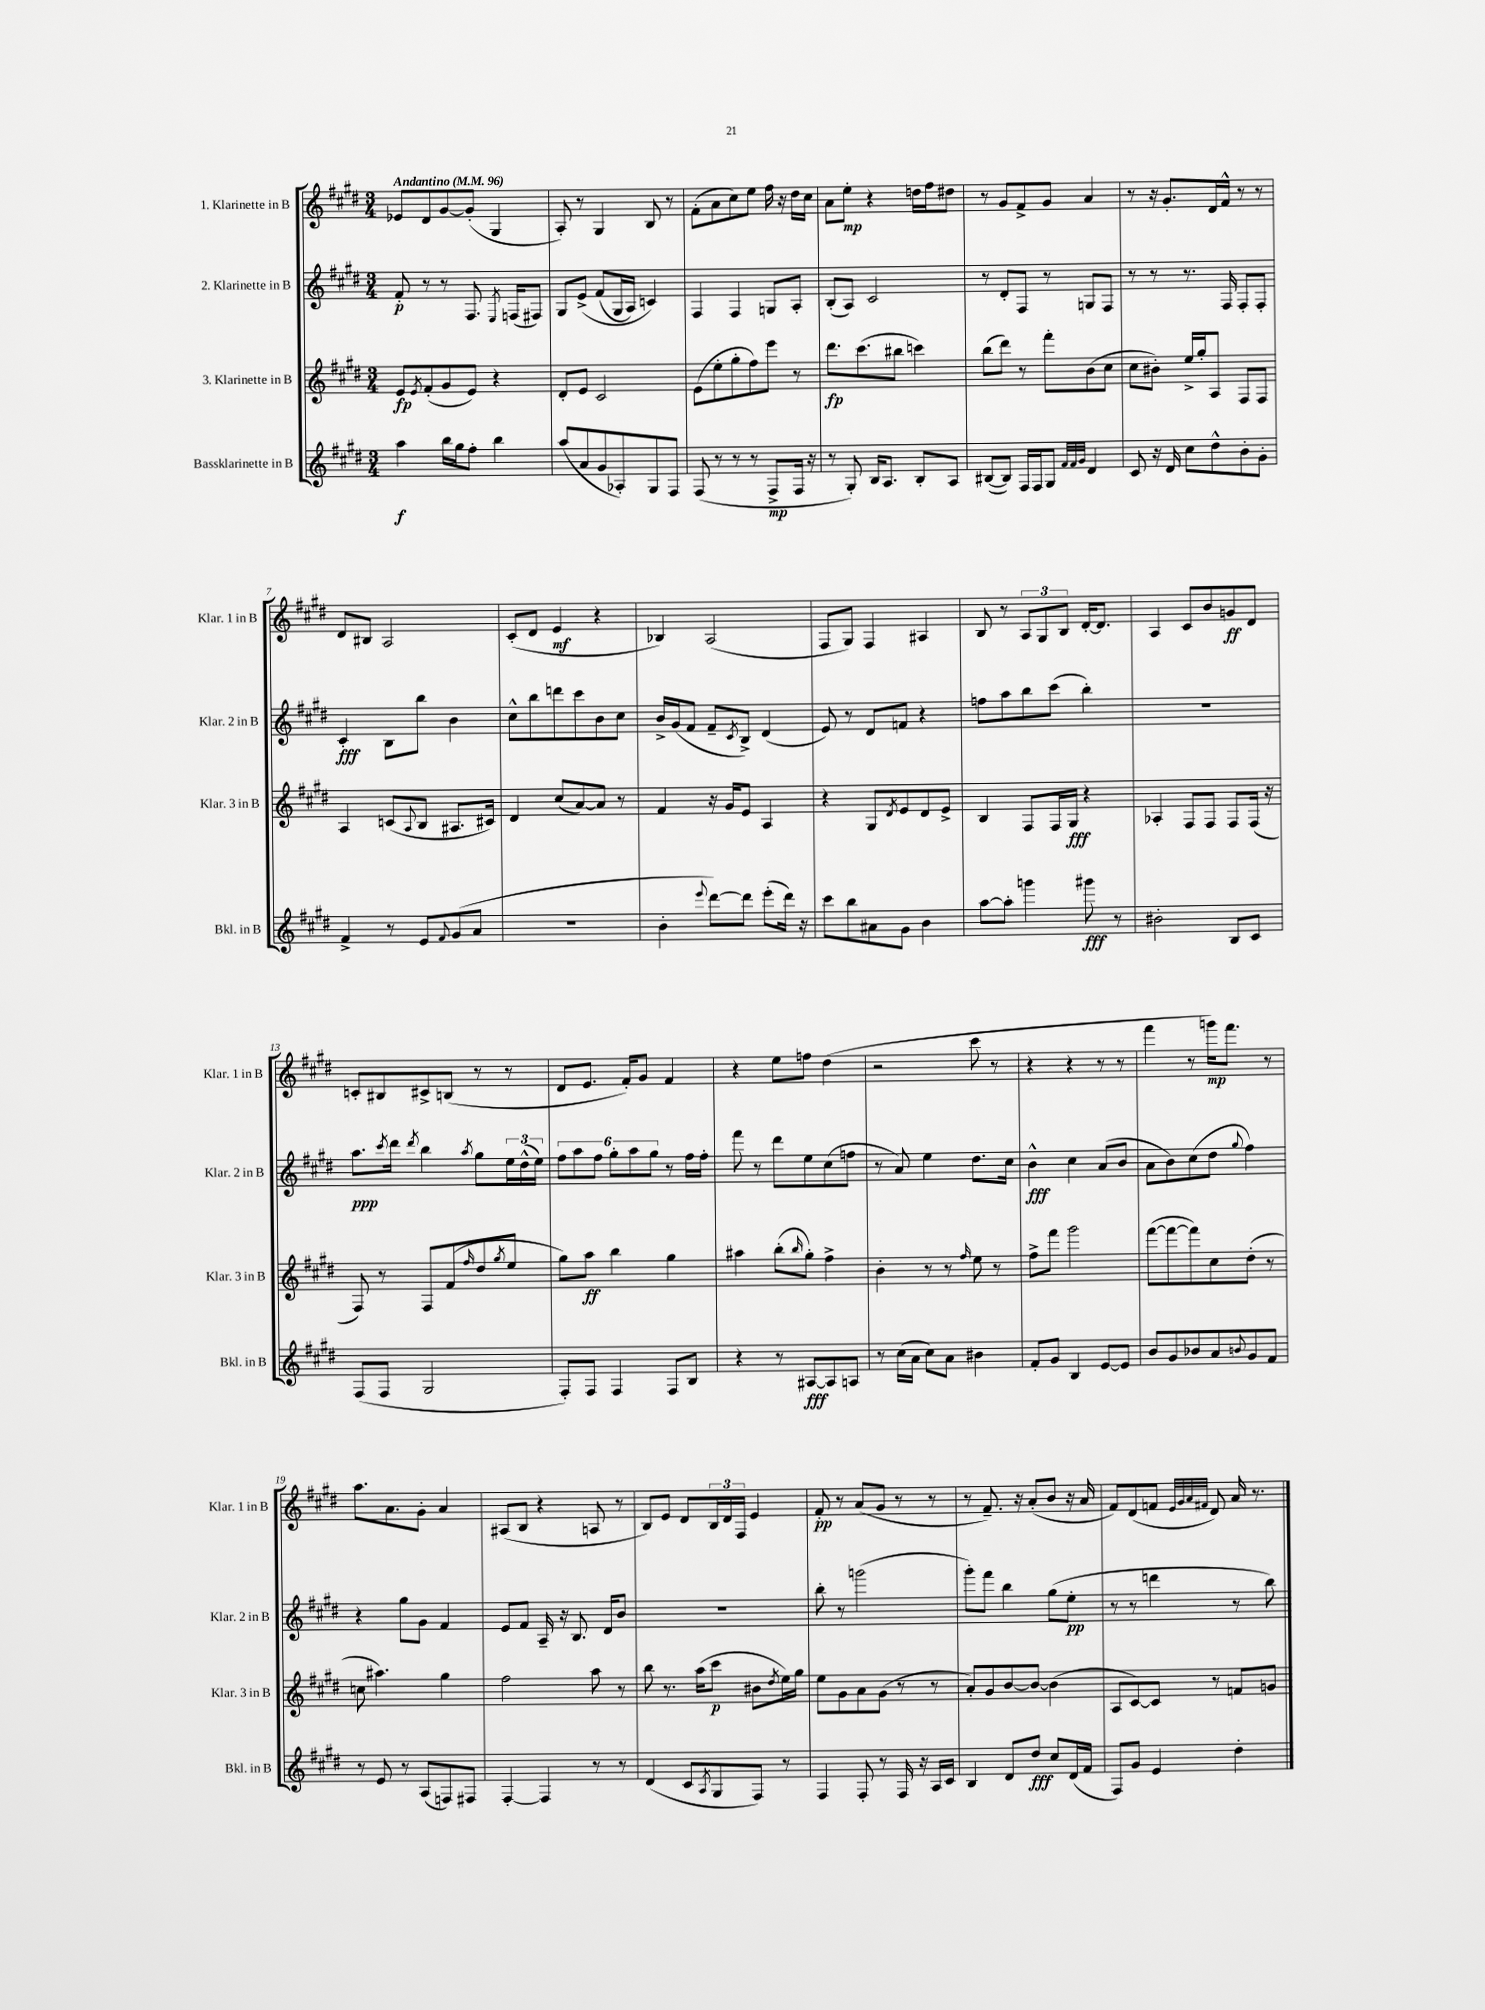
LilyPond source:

<<
\new StaffGroup <<
\new Staff = "s0" \with { instrumentName = "1. Klarinette in B" shortInstrumentName = "Klar. 1 in B" } {
    \clef treble \key e \major \numericTimeSignature \time 3/4 \tempo "Andantino" 4 = 96
    ees'8 dis'8 gis'8~ gis'8-.( gis4 |
    a8-.) r8 gis4 b8 r8 |
    fis'8-.( a'8 cis''8) e''8 fis''16 r16 dis''16 cis''16 |
    a'8 e''8-.\mp r4 d''16 fis''16 dis''8 |
    r8 gis'8 fis'8-> gis'8 a'4 |
    r8 r16 gis'8.-. dis'16 fis'16-^ r8 r8 |
    dis'8 bis8 a2 |
    cis'8-.( dis'8 e'4\mf r4 |
    bes4) a2( |
    fis8 gis8) fis4 ais4 |
    b8 r8 \tuplet 3/2 { a8 gis8 b8 } dis'16~-. dis'8. |
    a4 cis'8 b'8 g'8\ff dis'8 |
    c'8-. bis8 cis'8-> b8( r8 r8 |
    dis'8 e'8. fis'16-.) gis'8 fis'4 |
    r4 e''8 f''8 dis''4( |
    r2 cis'''8 r8 |
    r4 r4 r8 r8 |
    fis'''4 r8 g'''16\mp) fis'''8. r8 |
    a''8. a'8. gis'8-. a'4 |
    ais8( b8 r4 a8 r8 |
    b8) e'8 dis'8 \tuplet 3/2 { b16 dis'16 fis16 } e'4 |
    fis'8-.\pp r8 a'8( gis'8 r8 r8 |
    r8 fis'8.--) r16 a'8-.( b'8 r16 a'16 |
    fis'8) dis'8( f'8 \grace { e'32 gis'32 a'32 fis'32 } dis'8) a'16 r8. \bar "|." |
}
\new Staff = "s1" \with { instrumentName = "2. Klarinette in B" shortInstrumentName = "Klar. 2 in B" } {
    \clef treble \key e \major \numericTimeSignature \time 3/4
    fis'8-.\p r8 r8 fis8. \acciaccatura { e8 } f16( fis8) |
    gis8 e'8->\( fis'8( gis16 a16) c'4\) |
    fis4 fis4 g8 a8-. |
    b8-.( a8) cis'2 |
    r8 dis'8-. fis8 r8 g8 fis8 |
    r8 r8 r8. fis16 fis8-. fis8-. |
    cis'4-.\fff b8 b''8 b'4 |
    cis''8-^ b''8 d'''8 cis'''8 b'8 cis''8 |
    b'16-> gis'16( fis'8 fis'8-- \acciaccatura { cis'8 } b8->) dis'4( |
    e'8) r8 dis'8 f'8 r4 |
    f''8 a''8 b''8 cis'''8( b''4-.) |
    R2. |
    a''8.\ppp \acciaccatura { cis'''8 } dis'''16 \acciaccatura { dis'''8 } b''4 \acciaccatura { a''8 } gis''8 \tuplet 3/2 { e''16 dis''16-^( e''16) } |
    \tuplet 6/4 { fis''8 a''8 fis''8 gis''8-. a''8 gis''8 } r8 fis''16 fis''16-. |
    fis'''8 r8 dis'''8 e''8 cis''8( f''8 |
    r8 a'8) e''4 dis''8. cis''16 |
    b'4-^\fff cis''4 a'8( b'8 |
    a'8 b'8) cis''8( dis''8 \appoggiatura { gis''8 } fis''4) |
    r4 gis''8 gis'8 fis'4 |
    e'8 fis'8 a16-- r16 b8. dis'16 b'8 |
    R2. |
    b''8-. r8 g'''2( |
    gis'''8-.) fis'''8 b''4 gis''8( e''8-.\pp |
    r8 r8 d'''4 r8 b''8) \bar "|." |
}
\new Staff = "s2" \with { instrumentName = "3. Klarinette in B" shortInstrumentName = "Klar. 3 in B" } {
    \clef treble \key e \major \numericTimeSignature \time 3/4
    e'8\fp \acciaccatura { e'8 } fis'8-.( gis'8 e'8) r4 |
    dis'8-. e'8 cis'2 |
    e'8( e''8-. gis''8-. fis''8) e'''8 r8 |
    dis'''8.\fp cis'''8.( bis''8 c'''4) |
    b''8( dis'''8) r8 fis'''8-. b'8( cis''8 |
    cis''8 bis'8-.) e''16-> gis''16-. a8 fis8 fis8 |
    a4 c'8( \appoggiatura { a8 } b8 ais8. cis'16) |
    dis'4 cis''8( a'8~) a'8 r8 |
    fis'4 r16 gis'16 e'8 a4 |
    r4 gis8 \acciaccatura { dis'8 } e'8 dis'8 e'8-> |
    b4 fis8 fis16 gis16\fff r4 |
    aes4-. fis8 fis8 fis8 fis16( r16 |
    fis8) r8 fis8 fis'8( \grace { fis''16 } dis''8 \acciaccatura { gis''8 } e''8 |
    gis''8) a''8\ff b''4 gis''4 |
    ais''4 b''8-.( \grace { b''16 } gis''8-.) fis''4-> |
    b'4-. r8 r8 \grace { fis''16 } e''8 r8 |
    fis''8-> fis'''8 gis'''2 |
    fis'''8~( fis'''8~ fis'''8) cis''8 dis''8-.( r8 |
    c''8 ais''4.) gis''4 |
    fis''2 a''8 r8 |
    b''8 r8. a''16( cis'''8\p bis'8 \acciaccatura { dis''8 } e''16) gis''16 |
    e''8 gis'8 a'8 gis'8( r8 r8 |
    a'8-.) gis'8 b'8~ b'8~ b'4( |
    a8 cis'8~) cis'8 r8 f'8 g'8 \bar "|." |
}
\new Staff = "s3" \with { instrumentName = "Bassklarinette in B" shortInstrumentName = "Bkl. in B" } {
    \clef treble \key e \major \numericTimeSignature \time 3/4
    a''4\f b''16 gis''16 fis''8-. b''4 |
    a''8( a'8 gis'8 aes8-.) gis8 fis8 |
    fis8( r8 r8 r8 fis8->\mp fis16 r16 |
    r8 gis8-.) b16 a8. b8-. a8 |
    bis8~( bis8) fis16 fis16 gis8 \grace { fis'32 fis'32 gis'32 } dis'4 |
    cis'8 r16 dis'16 cis''8 dis''8-^ b'8-. gis'8-. |
    fis'4-> r8 e'8 \appoggiatura { fis'8 } gis'8( a'8 |
    R2. |
    b'4-. \appoggiatura { e'''8 } dis'''8~) dis'''8 e'''8-.( dis'''16) r16 |
    cis'''8 b''8 ais'8 gis'8 b'4 |
    a''8~ a''8-. g'''4 gis'''8\fff r8 |
    bis'2-. b8 cis'8 |
    fis8( fis8 gis2 |
    fis8-.) fis8 fis4 fis8 b8 |
    r4 r8 ais8~\fff ais8 a8 |
    r8 cis''16( a'16 cis''8) a'8 bis'4 |
    fis'8-. gis'8 b4 e'8~ e'8 |
    b'8 gis'8 bes'8 a'8 \appoggiatura { b'8 } gis'8 fis'8 |
    r8 e'8 r8 a8( f8) fis8 |
    fis4~-. fis4 r8 r8 |
    dis'4( cis'8 \acciaccatura { a8 } gis8 fis8) r8 |
    fis4 fis8-. r8 fis16 r16 a16 cis'16 |
    b4 dis'8 dis''8\fff cis''8 dis'16( fis'16 |
    fis8) gis'8 e'4 dis''4-. \bar "|." |
}
>>
>>
